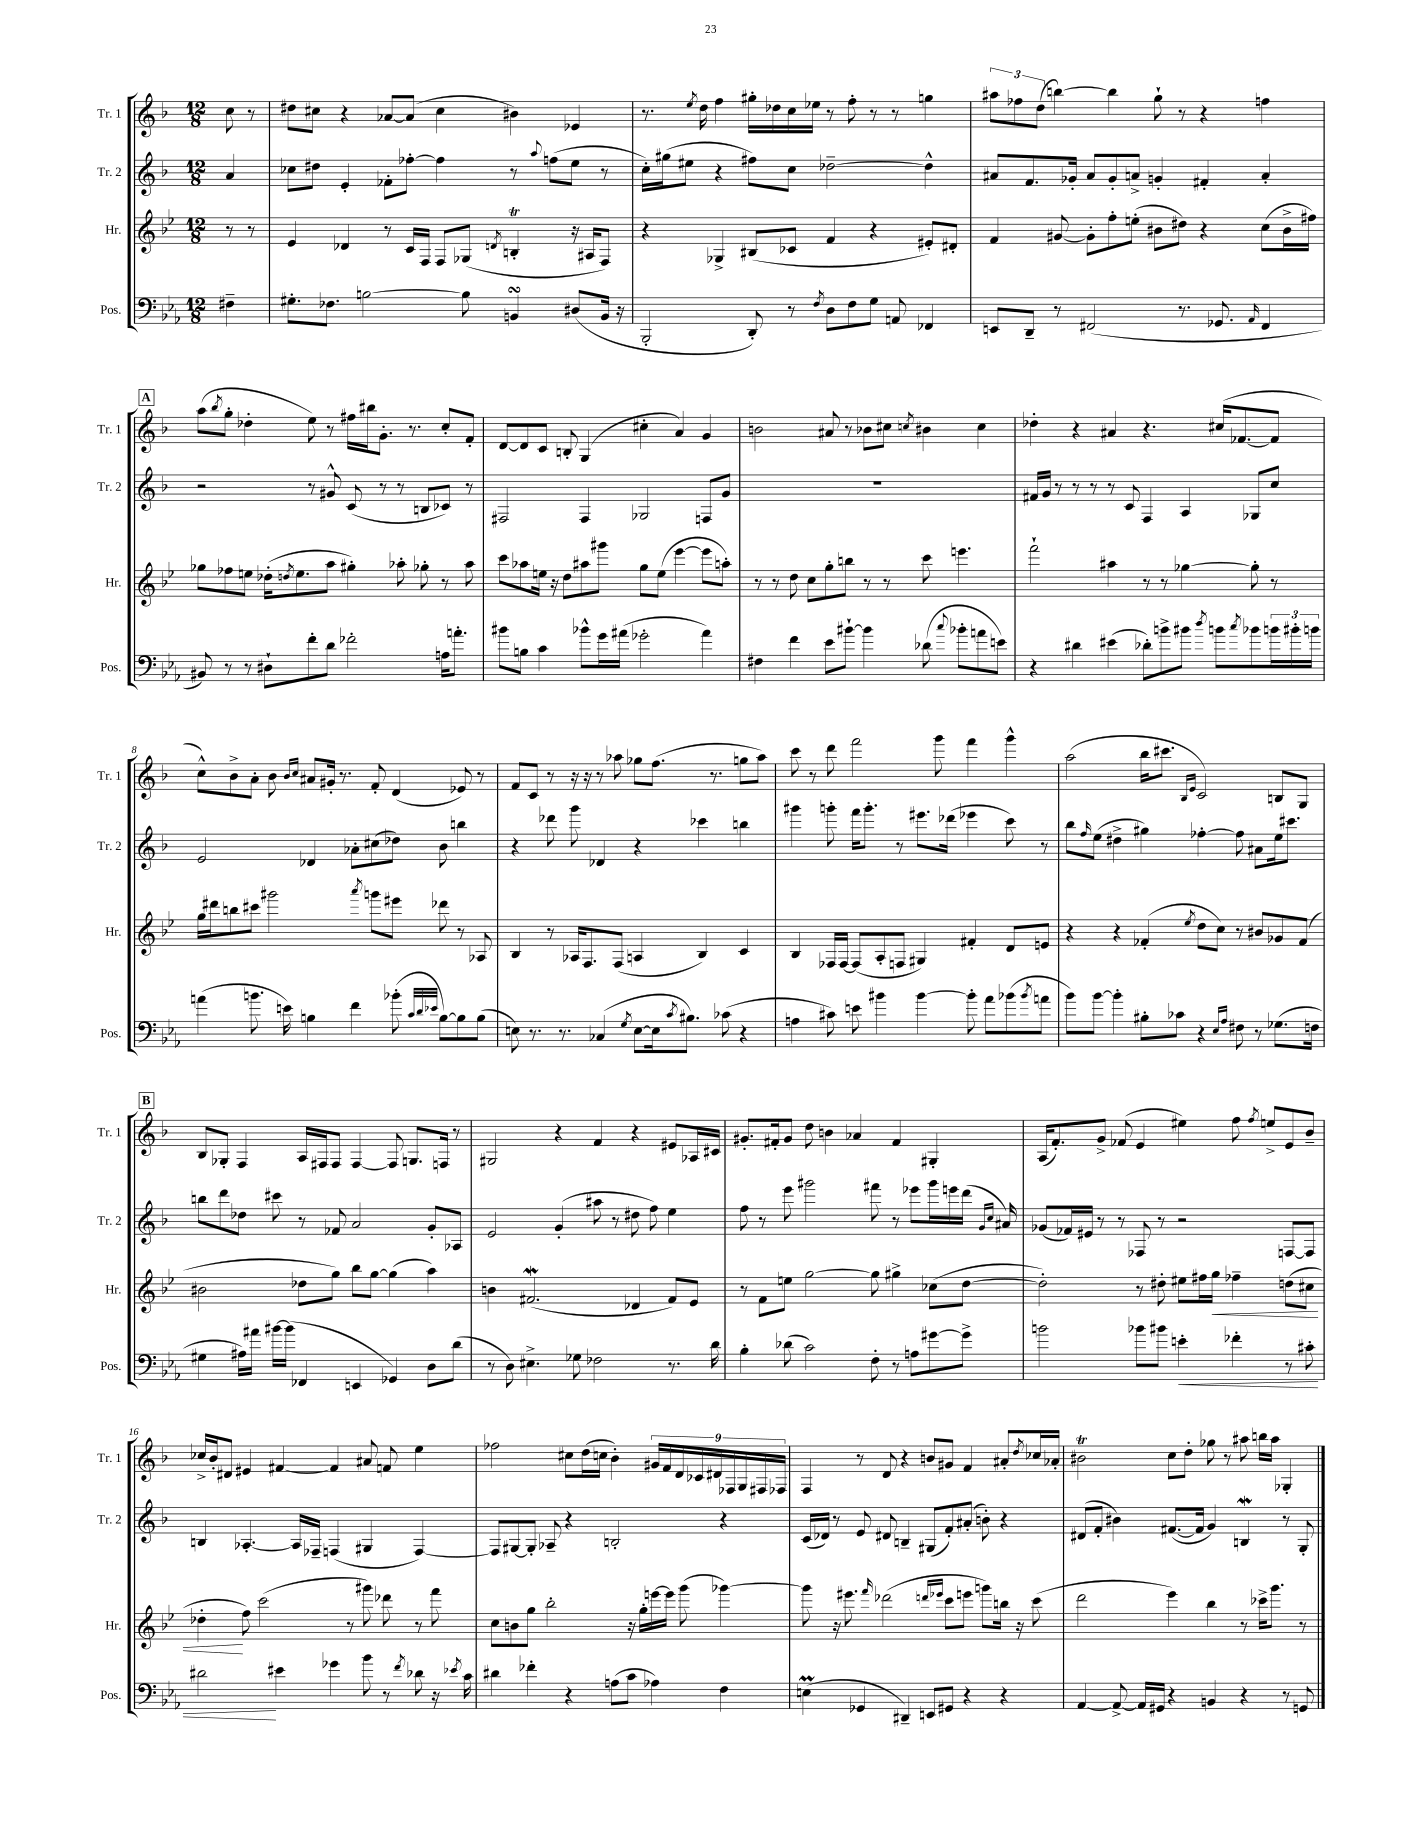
<<
\new StaffGroup <<
\new Staff = "s0" \with { instrumentName = "Tr. 1" shortInstrumentName = "Tr. 1" } {
    \clef treble \key f \major \numericTimeSignature \time 12/8 \partial 4
    c''8 r8 |
    dis''8 cis''8 r4 aes'8~ aes'8( cis''4 bis'4) ees'4 |
    r8. \acciaccatura { e''8 } d''16 f''4 gis''16-. des''16 c''16 ees''16 r8 f''8-. r8 r8 g''4 |
    \tuplet 3/2 { ais''8 fes''8 d''8( } b''4~) b''4 g''8-! r8 r4 f''4 |
    \mark \markup { \box "A" } a''8( \acciaccatura { bes''8 } g''8-. des''4-. e''8) r8 fis''16 bis''16 g'8.-. r8. c''8-. f'8-. |
    d'8~ d'8 c'8 b8-. g4( cis''4-. a'4) g'4 |
    b'2 ais'8 r8 bes'8 cis''8 \acciaccatura { c''8 } bis'4 c''4 |
    des''4-. r4 ais'4 r4. cis''16( fes'8.~ fes'8 |
    c''8-^) bes'8-> a'8-. bes'8 \grace { bes'16 c''16 } ais'8 gis'16-. r8. f'8-. d'4( ees'8) r8 |
    f'8 c'8 r8 r16 r16 r8 aes''8 ges''8 f''8.( r8. g''8 aes''8) |
    c'''8 r8 d'''8 f'''2 g'''8 f'''4 g'''4-^ |
    a''2( bes''16 cis'''8. \grace { bes16 e'16 } c'2) b8 g8 |
    \mark \markup { \box "B" } bes8 ges8-. f4 a16 fis16 fis8 fis4~ fis8 g8. f16 r8 |
    gis2 r4 f'4 r4 eis'8 aes16 cis'16 |
    gis'8.-. fis'16-. gis'8 d''8 b'4 aes'4 fis'4 gis4-. |
    a16( f'8.-.) g'8-> fes'8( e'4 eis''4) f''8 \acciaccatura { f''8 } e''8-> e'8 bes'8-- |
    ces''16-> bes'16-. dis'8 eis'4 fis'4~ fis'4 ais'8 f'8 e''4 |
    fes''2 cis''8 d''16( c''16 bes'4-.) \tuplet 9/8 { gis'16 f'16 d'16 ces'16 dis'16 fes16 g16 fis16 fes16 } |
    f4 r8 d'8 r4 b'8 gis'8 f'4 ais'8-. \acciaccatura { d''8 } ces''16 aes'16-. |
    bis'2\trill c''8 d''8-. ges''8 r8 ais''8 b''16 ais''16 ges4-. \bar "|." |
}
\new Staff = "s1" \with { instrumentName = "Tr. 2" shortInstrumentName = "Tr. 2" } {
    \clef treble \key f \major \numericTimeSignature \time 12/8 \partial 4
    a'4 |
    ces''8 dis''8 e'4-. fes'8-. fes''8~-. fes''4 r8 \appoggiatura { a''8 } f''8( e''8 r8 |
    c''16-.) gis''16( eis''8 r4 fis''8) c''8 des''2~-- des''4-^ |
    ais'8 f'8. ges'16-. ais'8 ges'8-. a'8-> g'4-. fis'4-. a'4-. |
    \mark \markup { \box "A" } r2 r8 gis'8-^ c'8( r8 r8 b8 ces'8) r8 |
    fis2 fis4 ges2 f8 g'8 |
    R1. |
    fis'16 g'16 r8 r8 r8 r8 c'8 f4 a4 ges8 c''8 |
    e'2 des'4 aes'8-. cis''8( des''8) bes'8 b''4 |
    r4 des'''8 g'''8 des'4 r4 ces'''4 b''4 |
    gis'''4 g'''8-. f'''16 g'''8.-. r8 eis'''8. des'''16( ees'''4 c'''8) r8 |
    bes''8 \grace { f''16 } e''8( dis''4-> gis''4) fes''4~-. fes''8 ais'8 e''16 cis'''8. |
    \mark \markup { \box "B" } b''8 d'''8 des''8 cis'''8 r8 fes'8 a'2 g'8-. aes8 |
    e'2 g'4-.( ais''8 r8 dis''8 f''8) e''4 |
    f''8 r8 e'''8 gis'''2 fis'''8 r8 ees'''8 gis'''16 e'''16 d'''16( \grace { g'16 c''16 } ais'16) |
    ges'8( fes'16) eis'16 r8 r8 fes8 r8 r2 f8~ f8 |
    b4 aes4.~-. aes16 fes16-- f4( gis4 f4~) |
    f8 gis8~ gis8-. aes8-- r4 b2-. r4 |
    c'16( des'16) r8 e'8 dis'8 b4-- gis8( f'8-.) ais'8-.( b'8-.) r4 |
    dis'8( f'8-. bis'4) fis'8.~( fis'16 g'4) b4\mordent r8 g8-. \bar "|." |
}
\new Staff = "s2" \with { instrumentName = "Hr." shortInstrumentName = "Hr." } {
    \clef treble \key bes \major \numericTimeSignature \time 12/8 \partial 4
    r8 r8 |
    ees'4 des'4 r8 c'16 f16 f8 ges8( \acciaccatura { d'8 } b4-.\trill r16 ais16 f8) |
    r4 ges4-> bis8( ces'8 f'4 r4 eis'8-.) dis'8-. |
    f'4 gis'8~ gis'8-. f''8-. e''8-.( bis'8 dis''8) r4 c''8( bis'16-> fis''16) |
    \mark \markup { \box "A" } ges''8 fes''8 e''8 des''16-.( \acciaccatura { d''8 } e''8. a''8 gis''4-.) aes''8-. ges''8-. r8 aes''8 |
    c'''8 aes''8 e''16 r16 d''8 ais''8 gis'''8 g''8 e''8( ees'''4~ ees'''8 a''8-.) |
    r8 r8 d''8 c''8 g''8-. b''8 r8 r8 c'''8 e'''4. |
    f'''2-! ais''4 r8 r8 ges''4~ ges''8-. r8 |
    g''16 dis'''16 b''8 cis'''8 gis'''2 \acciaccatura { a'''8 } g'''8 eis'''8 des'''8 r8 aes8 |
    bes4 r8 aes16 f8. f8( a4 bes4) c'4 |
    bes4 fes16 fes16~ fes8( a8-. f8 gis4) fis'4-. d'8 e'8 |
    r4 r4 fes'4-.( \acciaccatura { ees''8 } d''8 c''8) r8 bis'8 ges'8 fes'8( |
    \mark \markup { \box "B" } bis'2 des''8 g''8) bes''8 g''8~ g''4( a''4) |
    b'4 fis'2.\mordent( des'4 fis'8) ees'8 |
    r8 f'8 e''8 g''2~ g''8 gis''4-> ces''8( d''8~ |
    d''2-.) r8 dis''8-. eis''8 fis''16 g''16\< fes''4-- d''8( cis''8 |
    des''4-.\! f''8) c'''2( r8 gis'''8) des'''8 r8 f'''8 |
    c''8 b'8 g''8 bes''2-. r16 g''16-. e'''16~ e'''16 g'''8( ges'''4~) |
    ges'''8 r16 eis'''8. \grace { f'''16 } des'''2( \grace { d'''16 ees'''16 } c'''8 e'''8 g'''8) b''16 r16 c'''8( |
    d'''2 ees'''4) bes''4 r8 ces'''16-> g'''8. r8 \bar "|." |
}
\new Staff = "s3" \with { instrumentName = "Pos." shortInstrumentName = "Pos." } {
    \clef bass \key ees \major \numericTimeSignature \time 12/8 \partial 4
    fis4-- |
    gis8.-. fes8. b2~ b8 b,4\turn dis8( b,16 r16 |
    bes,,2-. d,8-.) r8 \acciaccatura { f8 } d8 f8 g8 a,8 fes,4 |
    e,8 d,8-- r8 fis,2( r8. ges,8. \grace { aes,16 } fis,4 |
    \mark \markup { \box "A" } bis,8) r8 r8 dis8-! f'8-. d'8 fes'2-. a16 a'8.-. |
    bis'8 b8 c'4 bes'8-^ g'16 ais'16( ges'2-. ais'4) |
    fis4 f'4 ees'8 bis'8~-! bis'4 des'8( \appoggiatura { c''8 } bes'8-. a'8 e'8) |
    r4 dis'4 eis'4( des'8-.) b'8-> bis'8 \acciaccatura { d''8 } b'8 \acciaccatura { c''8 } bes'8 \tuplet 3/2 { b'16 bis'16-. b'16 } |
    a'4( b'8. e'16) b4 f'4 bes'8-.( \grace { c'32 d'32 ees'32 } b8~) b8 b8( |
    e8) r8. r8. ces4( \acciaccatura { g8 } e8~ e16 \acciaccatura { c'8 } bis8.) ces'8( r4 |
    a4 cis'8) e'8 bis'4 bis'4~ bis'8-. aes'8 bes'8( \acciaccatura { bes'8 } a'8 |
    bes'8) bes'8~ bes'4-. bis8-. ces'8 r4 \grace { ees16 aes16 } fis8 r8 ges8.( f16 |
    \mark \markup { \box "B" } gis4 ais16) ais'16 bis'16~ bis'16( fes,4 e,4 ges,4) d8 d'8( |
    r8 d8) eis4.-> ges8 fes2 r8. d'16 |
    bes4-. des'8( c'2) f8-. r8 a8 gis'8~ gis'8-> |
    b'2 bes'8 bis'8 e'4-.\< fes'4-. r8 cis'8-. |
    dis'2\! eis'4 ges'4 bes'8 r8 \acciaccatura { f'8 } des'8 r16 \acciaccatura { ees'8 } c'16 |
    dis'4 fes'4-. r4 a8( c'8 aes4) f4 |
    e4\prall( ges,4 dis,4--) e,8 gis,8 r4 r4 |
    aes,4~ aes,8~-> aes,16 gis,16 r4 b,4 r4 r8 g,8 \bar "|." |
}
>>
>>
